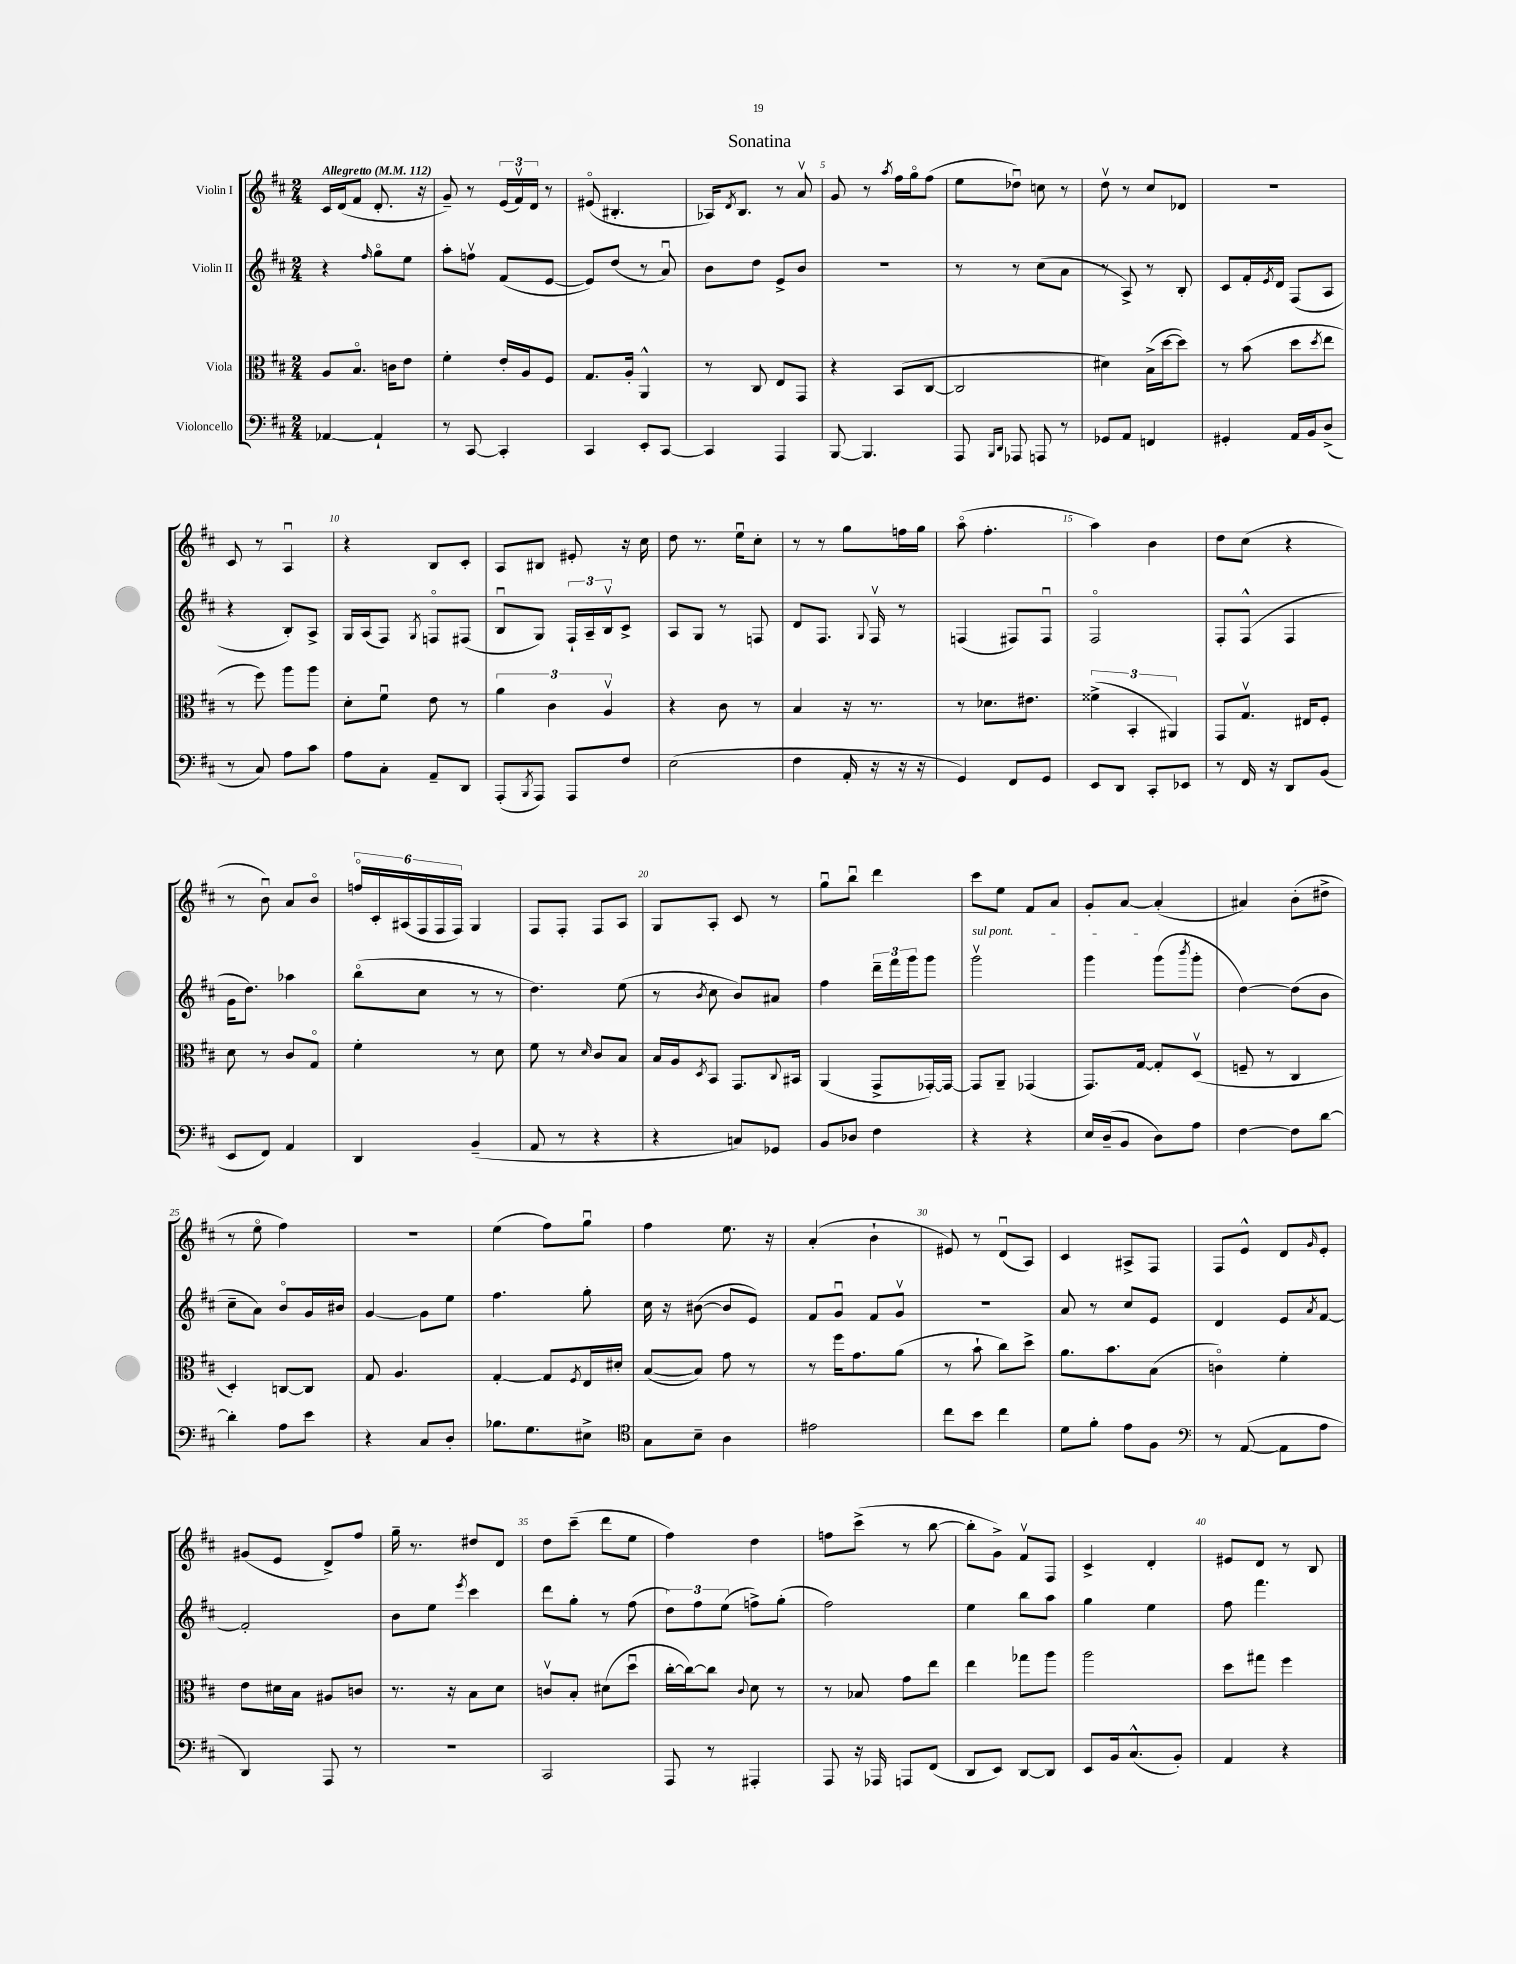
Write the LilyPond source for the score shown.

\header { title = "Sonatina" }
<<
\new StaffGroup <<
\new Staff = "s0" \with { instrumentName = "Violin I" } {
    \clef treble \key d \major \numericTimeSignature \time 2/4 \tempo "Allegretto" 4 = 112
    cis'16 d'16( fis'8 d'8.-. r16 |
    g'8--) r8 \tuplet 3/2 { e'16( fis'16\upbow) d'16 } r8 |
    eis'8\flageolet( bis4.-. |
    aes16) \acciaccatura { d'8 } b8. r8 a'8\upbow |
    g'8 r8 \acciaccatura { a''8 } fis''16 g''16\flageolet fis''8( |
    e''8 des''8\downbow) c''8 r8 |
    d''8\upbow r8 cis''8 des'8 |
    R2 |
    cis'8 r8 a4\downbow |
    r4 b8 cis'8-. |
    a8 bis8 eis'8-. r16 cis''16 |
    d''8 r8. e''16\downbow cis''8-. |
    r8 r8 g''8 f''16 g''16 |
    a''8\flageolet( fis''4.-. |
    a''4) b'4 |
    d''8 cis''8( r4 |
    r8 b'8\downbow) a'8 b'8\flageolet |
    \tuplet 6/4 { f''16\flageolet cis'16-. ais16( fis16 fis16 fis16) } g4 |
    fis8 fis8-. fis8 a8 |
    g8 a8-. cis'8 r8 |
    g''8\downbow b''8\downbow d'''4 |
    cis'''8 e''8 fis'8 a'8 |
    g'8-. a'8~ a'4-.( |
    ais'4) b'8-.( dis''8-> |
    r8 e''8\flageolet fis''4) |
    R2 |
    e''4( fis''8) g''8\downbow |
    fis''4 e''8. r16 |
    a'4-.( b'4-! |
    eis'8) r8 d'8\downbow( a8) |
    cis'4 ais8-> fis8 |
    fis8 e'8-^ d'8 \grace { g'16 } e'8-. |
    gis'8( e'8 d'8->) fis''8 |
    g''16-- r8. dis''8 d'8 |
    d''8 cis'''8--( d'''8 e''8 |
    fis''4) d''4 |
    f''8 cis'''8->( r8 b''8~ |
    b''8-. g'8->) fis'8\upbow fis8 |
    cis'4-> d'4-. |
    eis'8 d'8 r8 b8 \bar "|." |
}
\new Staff = "s1" \with { instrumentName = "Violin II" } {
    \clef treble \key d \major \numericTimeSignature \time 2/4
    r4 \grace { fis''16 } g''8\flageolet e''8 |
    a''8-. f''8\upbow fis'8( e'8~ |
    e'8) d''8( r8 a'8\downbow) |
    b'8 d''8 e'8-> b'8 |
    r2 |
    r8 r8 cis''8( a'8 |
    r8 a8->) r8 b8-. |
    cis'8 fis'16-. \acciaccatura { e'8 } d'16 fis8( a8 |
    r4 b8-.) a8-> |
    g16 a16( fis8) \acciaccatura { g8 } f8\flageolet fis8( |
    b8\downbow g8) \tuplet 3/2 { fis16-! a16-- b16\upbow } cis'8-> |
    a8 g8 r8 f8 |
    d'8 fis8. \appoggiatura { g8 } fis16\upbow r8 |
    f4( fis8) fis8\downbow |
    fis2\flageolet |
    fis8-. fis8-^( fis4 |
    g'16 d''8.) aes''4 |
    b''8\flageolet( cis''8 r8 r8 |
    d''4.) e''8( |
    r8 \acciaccatura { b'8 } cis''8 b'8) ais'8 |
    fis''4 \tuplet 3/2 { d'''16-- fis'''16 g'''16 } g'''8 |
    \once \override TextSpanner.bound-details.left.text = \markup { \italic "sul pont." } g'''2\upbow\startTextSpan |
    g'''4 g'''8( \acciaccatura { b'''8 } g'''8-.\stopTextSpan |
    d''4~) d''8( b'8 |
    cis''8-- a'8) b'8\flageolet g'16 bis'16 |
    g'4~ g'8 e''8 |
    fis''4. g''8-. |
    cis''16 r16 bis'8~( bis'8 e'8) |
    fis'8 g'8\downbow fis'8 g'8\upbow |
    R2 |
    a'8 r8 cis''8 e'8 |
    d'4 e'8 \acciaccatura { a'8 } fis'8~ |
    fis'2-. |
    b'8 e''8 \acciaccatura { e'''8 } cis'''4 |
    d'''8 g''8-. r8 fis''8( |
    \tuplet 3/2 { d''8) fis''8 e''8( } f''8->) g''8-.( |
    fis''2) |
    e''4 b''8 a''8 |
    g''4 e''4 |
    fis''8 fis'''4. \bar "|." |
}
\new Staff = "s2" \with { instrumentName = "Viola" } {
    \clef alto \key d \major \numericTimeSignature \time 2/4
    a8 b8.\flageolet c'16 e'8 |
    fis'4-. e'16-. a16 fis8 |
    g8. a16-. a,4-^ |
    r8 cis8 e8 g,8 |
    r4 b,8( cis8~ |
    cis2 |
    dis'4) b16->( d''16~ d''8) |
    r8 b'8( d''8 \acciaccatura { d''8 } e''8 |
    r8 fis''8) a''8 a''8 |
    d'8-. fis'8\downbow e'8 r8 |
    \tuplet 3/2 { a'4 cis'4 a4\upbow } |
    r4 cis'8 r8 |
    b4 r16 r8. |
    r8 des'8. eis'8. |
    \tuplet 3/2 { fisis'4->( b,4-. ais,4) } |
    g,8 g8.\upbow eis16 fis8-. |
    d'8 r8 cis'8 g8\flageolet |
    fis'4-. r8 d'8 |
    fis'8 r8 \grace { d'16 } cis'8 b8 |
    b16 a16 \acciaccatura { d8 } b,8 g,8. \appoggiatura { cis8 } bis,16 |
    a,4( g,8-> ges,16~-.) ges,16~ |
    ges,8 a,8-- ges,4( |
    g,8.) g16~ g8-. d8\upbow( |
    f8-- r8 cis4 |
    d4-.) c8~ c8 |
    g8 a4. |
    g4~-. g8 \acciaccatura { fis8 } e16 dis'16-. |
    b8~( b8) g'8 r8 |
    r8 fis''16 g'8. a'8( |
    r8 b'8-! cis''8) d''8-> |
    a'8. b'8. b8( |
    c'4\flageolet) fis'4-. |
    e'8 dis'16 b16 ais8 c'8 |
    r8. r16 b8 d'8 |
    c'8\upbow b8-. dis'8( d''8\downbow |
    cis''16~-. cis''16~) cis''8 \appoggiatura { cis'8 } d'8 r8 |
    r8 bes8 g'8 e''8 |
    e''4 ges''8 a''8 |
    a''2 |
    d''8 gis''8 fis''4 \bar "|." |
}
\new Staff = "s3" \with { instrumentName = "Violoncello" } {
    \clef bass \key d \major \numericTimeSignature \time 2/4
    aes,4~ aes,4-! |
    r8 cis,8~ cis,4-. |
    cis,4 e,8-. cis,8~ |
    cis,4 a,,4 |
    b,,8~ b,,4. |
    a,,8 \grace { b,,16 d,16 } aes,,8 a,,8 r8 |
    ges,8 a,8 f,4 |
    gis,4-. a,16 b,16 d8->( |
    r8 cis8) a8 cis'8 |
    a8 cis8-. a,8-- d,8 |
    a,,8-.( \acciaccatura { b,,8 } a,,8) a,,8 fis8 |
    e2( |
    fis4 a,16-. r16 r16 r16 |
    g,4) fis,8 g,8 |
    e,8 d,8 cis,8-. ees,8 |
    r8 fis,16 r16 d,8 b,8( |
    e,8 fis,8) a,4 |
    d,4 b,4--( |
    a,8 r8 r4 |
    r4 c8) ges,8 |
    b,8 des8 fis4 |
    r4 r4 |
    e16 d16--( b,8 d8) a8 |
    fis4~ fis8 d'8~ |
    d'4-. a8 e'8 |
    r4 cis8 d8-. |
    bes8. g8. eis8-> |
    \clef tenor g8 b8-- a4 |
    eis'2 |
    cis''8 b'8 cis''4 |
    d'8 fis'8-. e'8 fis8 |
    \clef bass r8 a,8~( a,8 a8 |
    d,4) a,,8 r8 |
    R2 |
    cis,2 |
    a,,8 r8 ais,,4-. |
    a,,8 r16 aes,,16 a,,8 fis,8( |
    d,8 e,8) d,8~ d,8 |
    e,8 b,16 cis8.-^( b,8-.) |
    a,4 r4 \bar "|." |
}
>>
>>
\layout { \context { \Score \override BarNumber.break-visibility = ##(#f #t #t) barNumberVisibility = #(every-nth-bar-number-visible 5) } }
